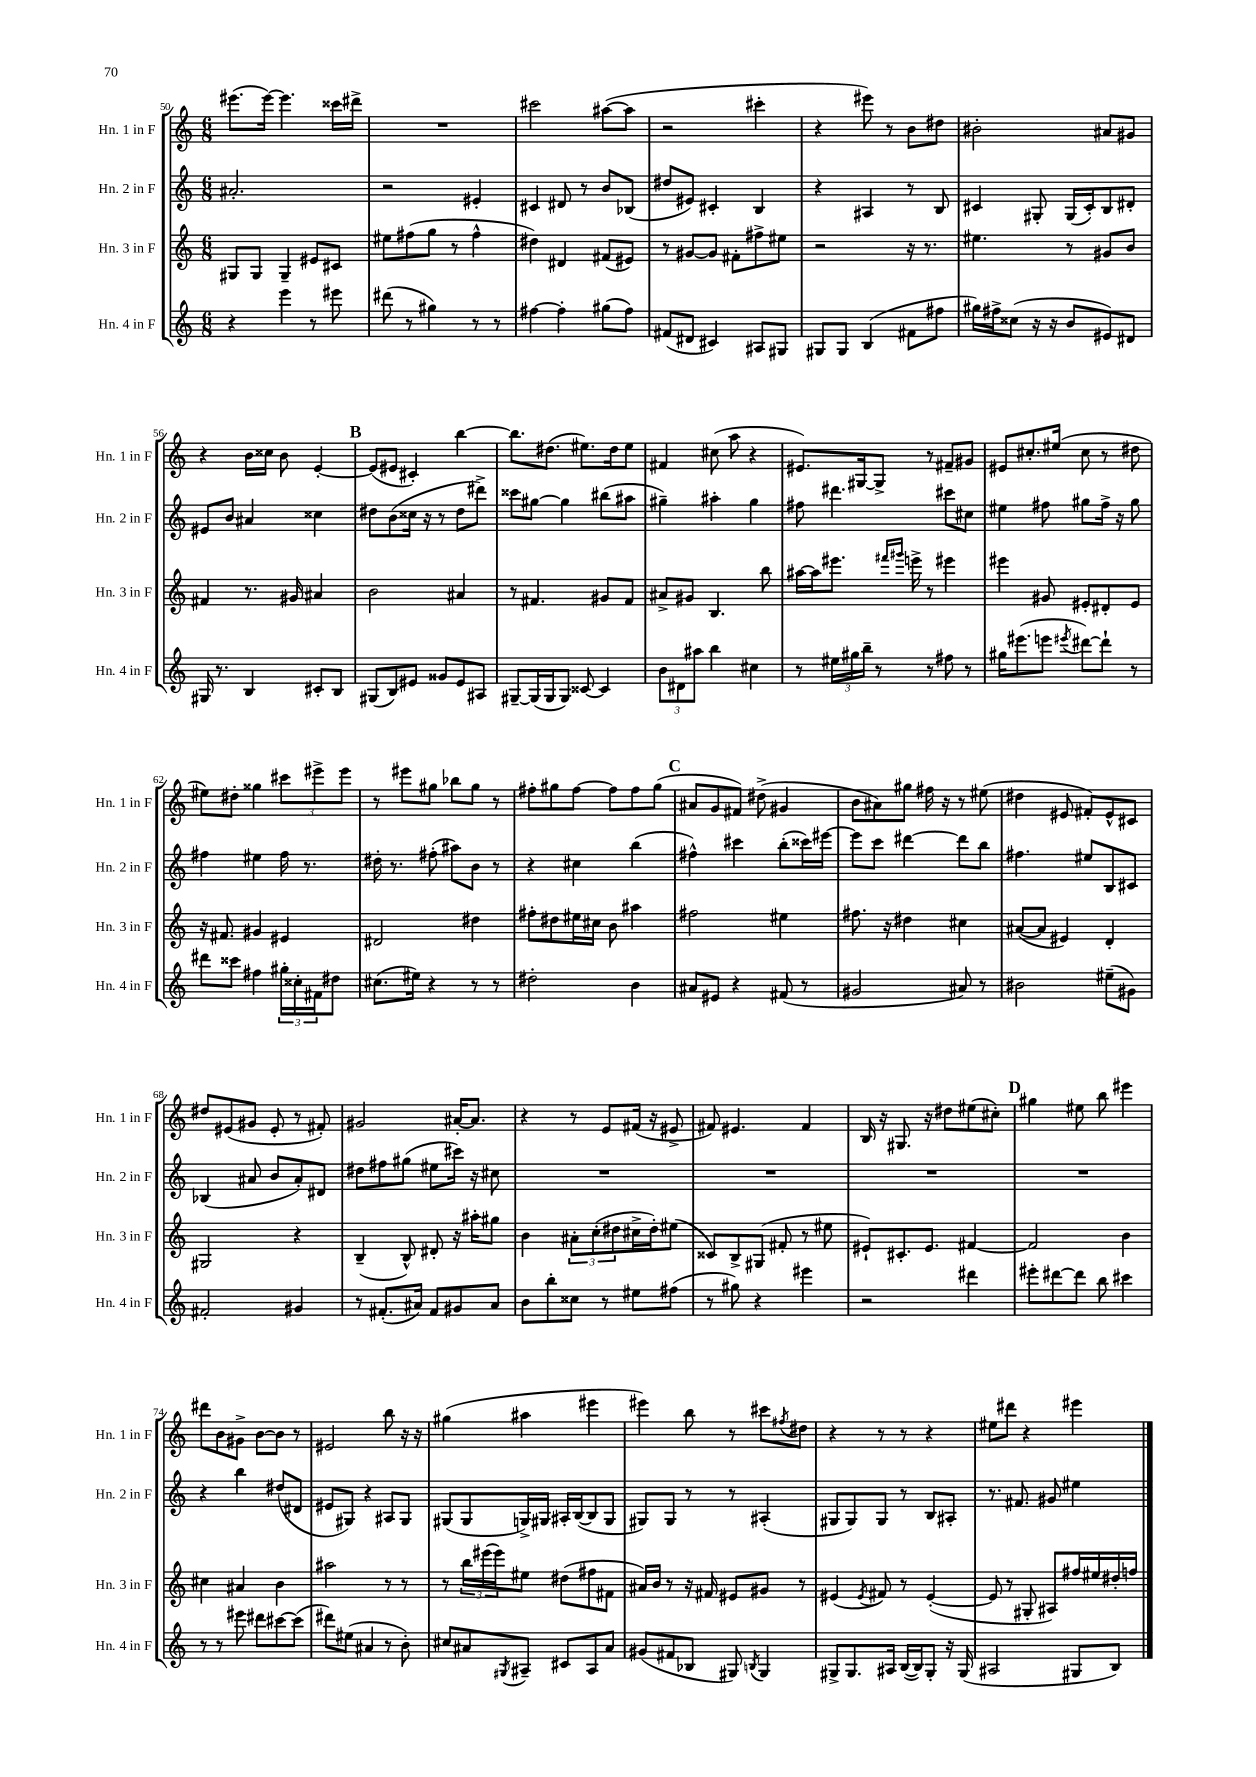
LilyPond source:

<<
\new StaffGroup <<
\new Staff = "s0" \with { instrumentName = "Hn. 1 in F" shortInstrumentName = "Hn. 1 in F" } {
    \clef treble \key c \major \numericTimeSignature \time 6/8
    eis'''8.( eis'''16~) eis'''4. cisis'''16 dis'''16-> |
    R2. |
    cis'''2 ais''8~( ais''8 |
    r2 cis'''4-. |
    r4 eis'''8) r8 b'8 dis''8 |
    bis'2-. ais'8 gis'8 |
    r4 b'16 cisis''16 b'8 e'4~-. |
    \mark \markup { \bold "B" } e'8( eis'8 cis'4-.) b''4~ |
    b''8. dis''8.( eis''8.) dis''16 eis''8 |
    fis'4 cis''8( a''8 r4 |
    eis'8.) gis16~ gis8-> r8 fis'8-- gis'8 |
    eis'8 cis''8.-. eis''16( cis''8 r8 dis''8 |
    eis''8) dis''8-. gisis''4 \tuplet 3/2 { cis'''8 eis'''8-> eis'''8 } |
    r8 eis'''8 gis''8 bes''8 gis''8 r8 |
    fis''8-. gis''8 fis''8~ fis''8 fis''8 gis''8( |
    \mark \markup { \bold "C" } ais'8 g'8 fis'8) dis''8->( gis'4 |
    b'8 ais'8) gis''8 fis''16 r16 r8 eis''8( |
    dis''4 eis'8 fis'8-.) eis'8-^ cis'8 |
    dis''8 eis'8( gis'8 eis'8-. r8 fis'8-.) |
    gis'2 ais'16~-. ais'8. |
    r4 r8 e'8 fis'16( r16 eis'8-> |
    fis'8) eis'4. fis'4 |
    b16 r16 gis8. r16 dis''8 eis''8( cis''8-.) |
    \mark \markup { \bold "D" } gis''4 eis''8 b''8 eis'''4 |
    dis'''8 b'8 gis'8-> b'8~ b'8 r8 |
    eis'2 b''8 r16 r16 |
    gis''4( ais''4 eis'''4 |
    eis'''4) b''8 r8 cis'''8 \acciaccatura { fis''8 } dis''8 |
    r4 r8 r8 r4 |
    eis''8 dis'''8 r4 eis'''4 \bar "|." |
}
\new Staff = "s1" \with { instrumentName = "Hn. 2 in F" shortInstrumentName = "Hn. 2 in F" } {
    \clef treble \key c \major \numericTimeSignature \time 6/8
    ais'2.-. |
    r2 eis'4-. |
    cis'4 dis'8 r8 b'8 bes8( |
    dis''8 eis'8) cis'4-. b4 |
    r4 ais4 r8 b8 |
    cis'4 gis8-. gis16( cis'16-.) b8 dis'8-. |
    eis'8 b'8 ais'4 cisis''4 |
    \mark \markup { \bold "B" } dis''8 b'8( cisis''16 r16 r8 dis''8 dis'''8->) |
    cisis'''8 gis''8~ gis''4 bis''8( ais''8 |
    gis''4--) ais''4-. gis''4 |
    fis''8 dis'''4. cis'''8 cis''8 |
    eis''4 fis''8 gis''8 fis''16-> r16 gis''8 |
    fis''4 eis''4 fis''16 r8. |
    dis''16-. r8. fis''8-.( ais''8) b'8 r8 |
    r4 cis''4 b''4( |
    \mark \markup { \bold "C" } fis''4-^) cis'''4 b''8-.( cisis'''16) eis'''16~ |
    eis'''8 c'''8 dis'''4~ dis'''8 b''8 |
    fis''4. eis''8 b8 cis'8 |
    bes4( ais'8 b'8 ais'8-.) dis'8 |
    dis''8 fis''8 gis''8( eis''8 cis'''16) r16 cis''8 |
    R2. |
    R2. |
    R2. |
    \mark \markup { \bold "D" } R2. |
    r4 b''4 dis''8( dis'8 |
    eis'8 gis8) r4 ais8 gis8 |
    gis8( gis8 g16->) gis16 ais16-. b16~( b8 gis8 |
    gis8) gis8 r8 r8 ais4-.( |
    gis8 gis8) gis8 r8 b8 ais8-. |
    r8. fis'8. gis'8 eis''4 \bar "|." |
}
\new Staff = "s2" \with { instrumentName = "Hn. 3 in F" shortInstrumentName = "Hn. 3 in F" } {
    \clef treble \key c \major \numericTimeSignature \time 6/8
    gis8 gis8 gis4-- eis'8 cis'8 |
    eis''8 fis''8( g''8 r8 fis''4-^ |
    dis''4) dis'4 fis'8( eis'8) |
    r8 gis'8~ gis'8 fis'8-. fis''8-> eis''8 |
    r2 r16 r8. |
    eis''4. r8 gis'8 b'8 |
    fis'4 r8. gis'16 ais'4 |
    \mark \markup { \bold "B" } b'2 ais'4 |
    r8 fis'4. gis'8 fis'8 |
    ais'8-> gis'8 b4. b''8 |
    ais''16~ ais''16 eis'''8. \grace { fis'''16 gis'''16 } e'''16-> r8 eis'''4 |
    eis'''4 gis'8 eis'8-. dis'8-. eis'8 |
    r16 fis'8. gis'4 eis'4 |
    dis'2 dis''4 |
    fis''8-. dis''8 eis''16 cis''16 b'8 ais''4 |
    \mark \markup { \bold "C" } fis''2 eis''4 |
    fis''8. r16 dis''4 cis''4 |
    ais'8~( ais'8 eis'4) d'4-. |
    gis2 r4 |
    b4--( b8-^) dis'8-. r16 ais''16-. gis''8 |
    b'4 \tuplet 3/2 { ais'8-. c''8-.( dis''8 } cis''16-> dis''16-.) eis''8( |
    cisis'8) b8-> gis8( fis'8-. r8 eis''8 |
    eis'8-!) cis'8.-. eis'8. fis'4~ |
    \mark \markup { \bold "D" } fis'2 b'4 |
    cis''4 ais'4 b'4 |
    ais''2 r8 r8 |
    r8 \tuplet 3/2 { b''16 eis'''16( eis'''16) } eis''8 dis''8( fis''8 fis'8 |
    ais'16) b'16 r8 r16 fis'16 eis'8 gis'8 r8 |
    eis'4( \acciaccatura { eis'8 } fis'8) r8 eis'4~-.( |
    eis'8 r8 gis8-. ais8) fis''16 eis''16 dis''16-. f''16 \bar "|." |
}
\new Staff = "s3" \with { instrumentName = "Hn. 4 in F" shortInstrumentName = "Hn. 4 in F" } {
    \clef treble \key c \major \numericTimeSignature \time 6/8
    r4 e'''4 r8 eis'''8 |
    dis'''8( r8 gis''4) r8 r8 |
    fis''4~ fis''4-. gis''8( fis''8) |
    fis'8( dis'8 cis'4) ais8 gis8 |
    gis8 gis8 b4( fis'8 fis''8 |
    gis''16) fis''16-> cisis''8( r16 r16 b'8 eis'8) dis'8 |
    gis16 r8. b4 cis'8-. b8 |
    \mark \markup { \bold "B" } gis8( b8) eis'8 gisis'8 eis'8 ais8 |
    gis8~-- gis16( gis16 gis8) cisis'8~ cisis'4 |
    \tuplet 3/2 { b'8 dis'8 ais''8 } b''4 cis''4 |
    r8 \tuplet 3/2 { eis''16 gis''16 b''16-- } r8 r8 fis''8 r8 |
    gis''16 eis'''8.( e'''8 \acciaccatura { eis'''8 } dis'''8~) dis'''8-! r8 |
    dis'''8 cisis'''8 fis''4 \tuplet 3/2 { gis''16-. cisis''16-. fis'16 } dis''8 |
    cis''8.( eis''16) r4 r8 r8 |
    dis''2-. b'4 |
    \mark \markup { \bold "C" } ais'8 eis'8 r4 fis'8( r8 |
    gis'2 ais'8) r8 |
    bis'2 eis''8--( gis'8) |
    fis'2-. gis'4 |
    r8 fis'8.-.( ais'16) fis'8 gis'8 ais'8 |
    b'8 b''8-. cisis''8 r8 eis''8 fis''8( |
    r8 gis''8) r4 eis'''4 |
    r2 dis'''4 |
    \mark \markup { \bold "D" } eis'''8-. dis'''8~ dis'''8 b''8 cis'''4 |
    r8 r8 eis'''8 dis'''8 cis'''8~ cis'''8( |
    dis'''8) eis''8( ais'4 r8 b'8-.) |
    cis''8 ais'8 \acciaccatura { gis8 } ais8-- cis'8 ais8 ais'8 |
    gis'8( fis'8 bes8 gis8) \acciaccatura { b8 } gis4 |
    gis8-> gis8. ais16 b16~( b16) gis8-. r16 gis16( |
    ais2 gis8 b8) \bar "|." |
}
>>
>>
\layout { \context { \Score currentBarNumber = #50 } }
